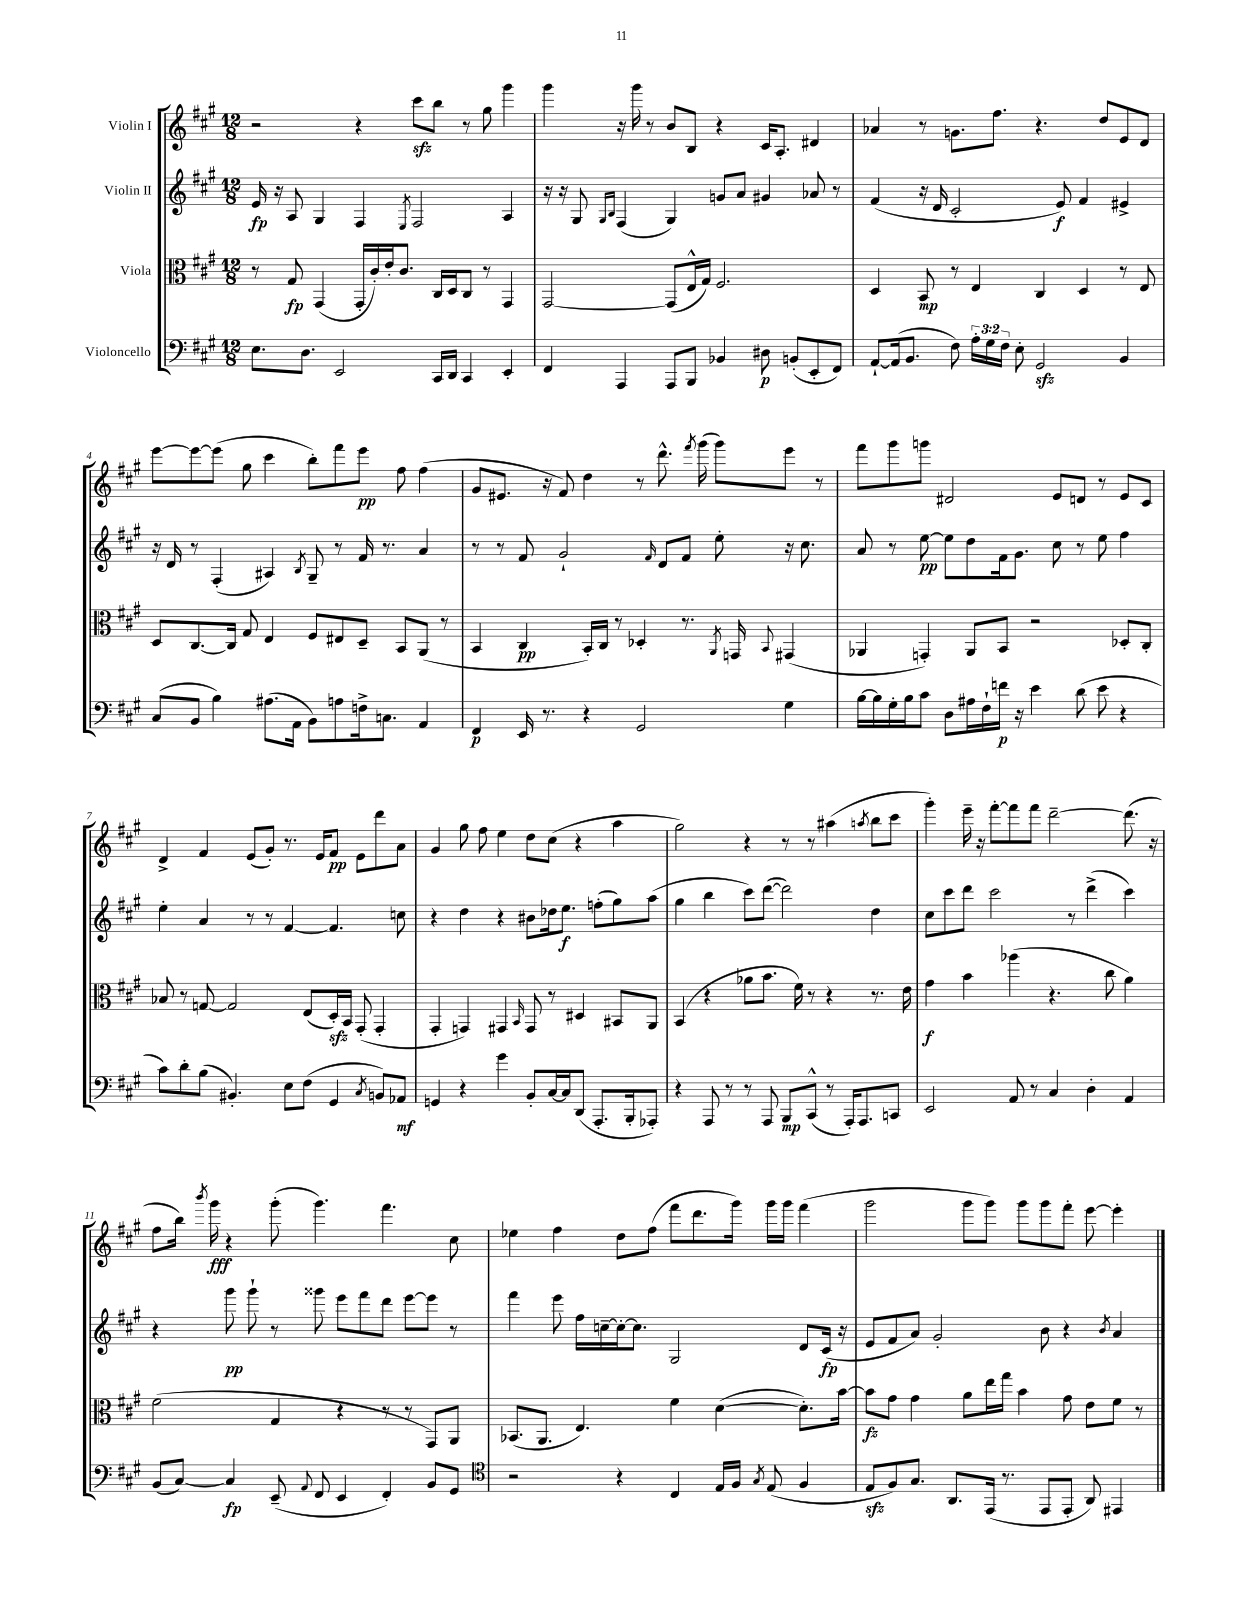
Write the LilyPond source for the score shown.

<<
\new StaffGroup <<
\new Staff = "s0" \with { instrumentName = "Violin I" } {
    \clef treble \key a \major \numericTimeSignature \time 12/8
    \autoBeamOff r2 r4 cis'''8[\sfz b''8] r8 gis''8 gis'''4 |
    gis'''4 r16 gis'''16 r8 b'8[ b8] r4 cis'16[ a8.]-. dis'4 |
    aes'4 r8 g'8.[ fis''8.] r4. d''8[ e'8 d'8] |
    e'''8[~ e'''8~ e'''8]( gis''8 cis'''4 b''8[-.) fis'''8 e'''8]\pp fis''8 fis''4( |
    gis'8[ eis'8.] r16 fis'8) d''4 r8 d'''8.-^ \acciaccatura { fis'''8 } gis'''16( gis'''8[) e'''8] r8 |
    fis'''8[ gis'''8 g'''8] dis'2 e'8[ d'8] r8 e'8[ cis'8] |
    d'4-> fis'4 e'8[( gis'8]-.) r8. e'16[ fis'8]\pp e'8[ d'''8 a'8] |
    gis'4 gis''8 fis''8 e''4 d''8[ cis''8]( r4 a''4 |
    gis''2) r4 r8 r8 ais''4( \acciaccatura { a''8 } b''8[ cis'''8] |
    gis'''4-.) e'''16-- r16 fis'''8[~-. fis'''8 fis'''8] d'''2~-- d'''8.( r16 |
    fis''8[ b''16]) \acciaccatura { b'''8 } gis'''16\fff r4 gis'''8-.( gis'''4.) fis'''4. cis''8 |
    ees''4 fis''4 d''8[ fis''8]( fis'''8[ d'''8. gis'''16]) gis'''16[ gis'''16] fis'''4( |
    gis'''2 gis'''8[ gis'''8]) gis'''8[ gis'''8 fis'''8]-. e'''8~ e'''4-. \bar "|." |
}
\new Staff = "s1" \with { instrumentName = "Violin II" } {
    \clef treble \key a \major \numericTimeSignature \time 12/8
    \autoBeamOff e'16\fp r16 a8 gis4 fis4 \acciaccatura { e8 } fis2 a4 |
    r16 r16 gis8 \grace { gis16[ b16] } fis4( gis4) g'8[ a'8] gis'4 aes'8 r8 |
    fis'4( r16 d'16 cis'2-. e'8\f) fis'4 eis'4-> |
    r16 d'16 r8 fis4-.( ais4) \acciaccatura { b8 } gis8-- r8 fis'16 r8. a'4 |
    r8 r8 fis'8 gis'2-! \grace { fis'16 } d'8[ fis'8] e''8-. r16 cis''8. |
    a'8 r8 e''8~\pp e''8[ d''8 fis'16 gis'8.] cis''8 r8 e''8 fis''4 |
    e''4-. a'4 r8 r8 fis'4~ fis'4. c''8 |
    r4 d''4 r4 bis'8[ des''16 e''8.]\f f''8[-.( gis''8) a''8]( |
    gis''4 b''4 cis'''8[) d'''8]~( d'''2) d''4 |
    cis''8[ cis'''8 d'''8] cis'''2 r8 d'''4->( cis'''4) |
    r4 gis'''8\pp gis'''8-! r8 gisis'''8 e'''8[ fis'''8 d'''8] e'''8[~ e'''8] r8 |
    fis'''4 e'''8 fis''16[ c''16~-- c''16~-. c''8.] gis2 d'8[ cis'16]\fp( r16 |
    e'8[ fis'8 a'8]) gis'2-. b'8 r4 \acciaccatura { b'8 } a'4 \bar "|." |
}
\new Staff = "s2" \with { instrumentName = "Viola" } {
    \clef alto \key a \major \numericTimeSignature \time 12/8
    \autoBeamOff r8 gis8\fp gis,4( gis,16[-. cis'16-.) e'16-. cis'8.] cis16[ d16 cis8] r8 gis,4 |
    gis,2~ gis,8[( e16-^ gis16]) fis2. |
    d4 b,8\mp r8 e4 cis4 d4 r8 e8 |
    d8[ cis8.~ cis16] gis8 e4 fis8[ eis8 d8]-- b,8[ a,8]( r8 |
    b,4 cis4\pp b,16[-.) cis16] r8 des4-. r8. \acciaccatura { a,8 } g,16 \appoggiatura { b,8 } gis,4( |
    aes,4 g,4-.) aes,8[ b,8] r2 des8[-. cis8]-. |
    bes8 r8 g8~ g2 e8[( d16-.\sfz) b,16] gis,8-.( gis,4-. |
    gis,4-. g,4) gis,4 \grace { b,16 } gis,8 r8 dis4 bis,8[ a,8] |
    b,4( r4 aes'8[ b'8.] fis'16) r8 r4 r8. e'16 |
    gis'4\f b'4 aes''4( r4. cis''8 a'4) |
    fis'2( gis4 r4 r8 r8 gis,8[) a,8] |
    bes,8.[( a,8.] e4.) fis'4 d'4~( d'8.[-.) b'16]~ |
    b'8[\fz gis'8] gis'4 a'8[ e''16 gis''16] b'4 gis'8 e'8[ fis'8] r8 \bar "|." |
}
\new Staff = "s3" \with { instrumentName = "Violoncello" } {
    \clef bass \key a \major \numericTimeSignature \time 12/8 \override Staff.TupletNumber.text = #tuplet-number::calc-fraction-text
    \autoBeamOff e8.[ d8.] e,2 cis,16[ d,16] cis,4 e,4-. |
    fis,4 a,,4 a,,8[ b,,8] bes,4 dis8\p b,8[-.( e,8-. fis,8]) |
    a,8[~-! a,16( b,8.] fis8) \tuplet 3/2 { a16[-. gis16 fis16] } e8-. gis,2\sfz b,4 |
    cis8[( b,8] b4) ais8.[( a,16] b,8[) a8 f16-> c8.] a,4 |
    fis,4\p e,16 r8. r4 gis,2 gis4 |
    b16[~ b16 gis16-. b16 cis'8] d8[ ais16 fis16-! f'16]\p r16 e'4 d'8( e'8 r4 |
    cis'8[) d'8-. b8]( bis,4.-.) e8[ fis8]( gis,4 \acciaccatura { cis8 } b,8[) aes,8]\mf |
    g,4 r4 gis'4 b,8[-. cis16~ cis16 d,8]( a,,8.[-. b,,16-. aes,,8]-.) |
    r4 a,,8 r8 r8 a,,8 b,,8[\mp cis,8]-^( r8 a,,16[-.) a,,8. c,8] |
    e,2 a,8 r8 cis4 d4-. a,4 |
    b,8[( cis8]~) cis4\fp e,8--( \appoggiatura { a,8 } fis,8 e,4 fis,4-.) b,8[ gis,8] |
    \clef tenor r2 r4 cis4 e16[ fis16] \acciaccatura { gis8 } e8( fis4 |
    e8[\sfz fis8) gis8.] a,8.[ e,16]( r8. e,8[ e,8]-. a,8) eis,4 \bar "|." |
}
>>
>>
